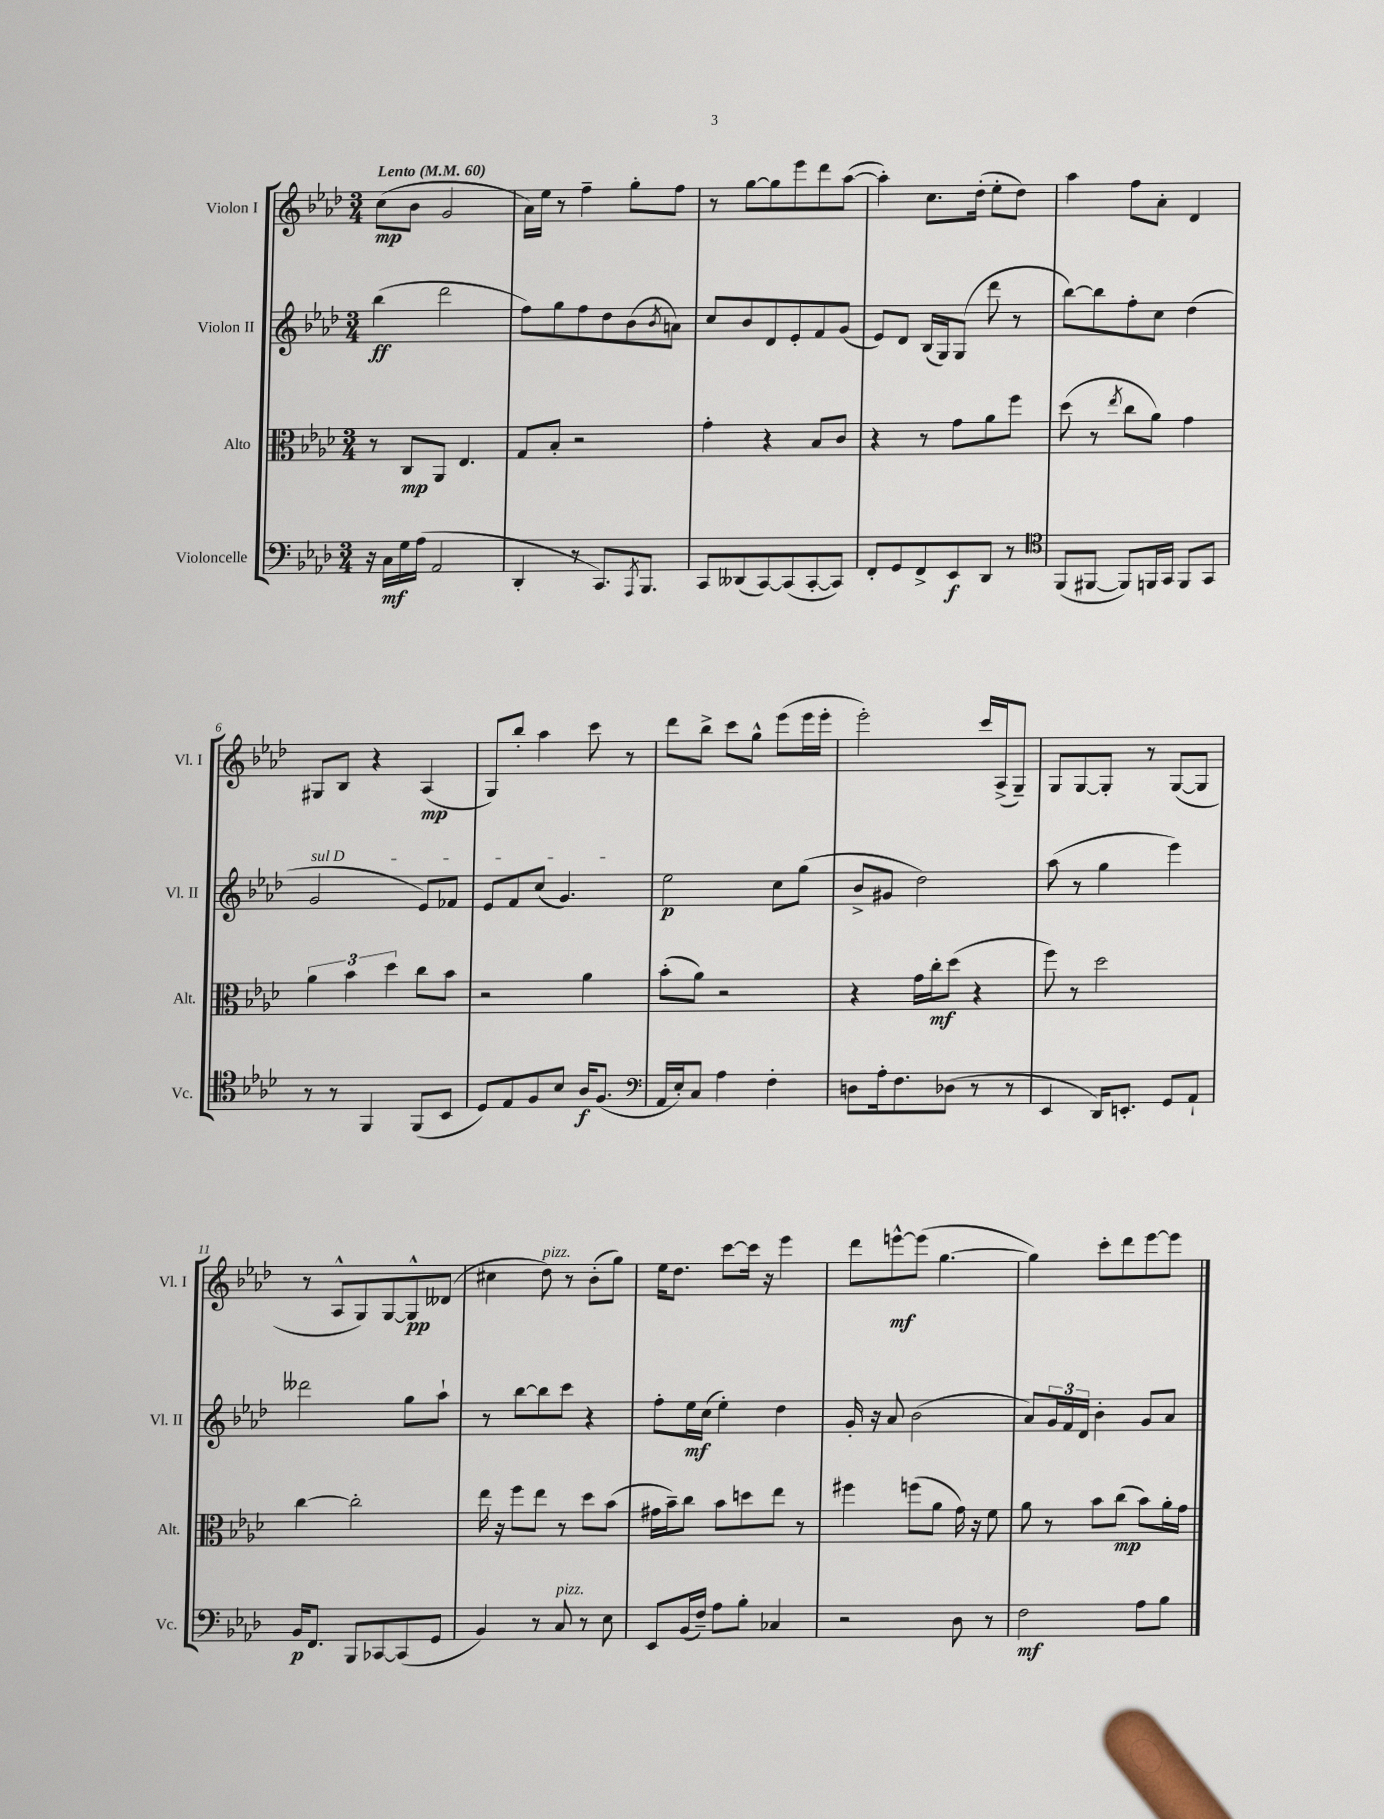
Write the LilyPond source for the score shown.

<<
\new StaffGroup <<
\new Staff = "s0" \with { instrumentName = "Violon I" shortInstrumentName = "Vl. I" } {
    \clef treble \key aes \major \numericTimeSignature \time 3/4 \tempo "Lento" 4 = 60
    c''8\mp( bes'8 g'2 |
    aes'16) ees''16 r8 f''4-- g''8-. f''8 |
    r8 g''8~ g''8 ees'''8 des'''8 aes''8~( |
    aes''4-.) c''8. des''16-.( ees''8-. des''8) |
    aes''4 f''8 aes'8-. des'4 |
    gis8 bes8 r4 aes4\mp( |
    g8) bes''8-. aes''4 c'''8 r8 |
    des'''8 bes''8-> c'''8 g''8-^ ees'''8( ees'''16 ees'''16-. |
    ees'''2-.) c'''16 aes16->( g8--) |
    g8 g8~ g8-. r8 g8~( g8 |
    r8 aes8-^ g8) g8~ g8-^\pp deses'8( |
    cis''4 des''8^\markup { \italic "pizz." }) r8 bes'8-.( g''8) |
    ees''16 des''8. c'''8~ c'''16 r16 ees'''4 |
    des'''8 e'''8~-^\mf e'''8( g''4.~ |
    g''4) c'''8-. des'''8 ees'''8~ ees'''8 \bar "|." |
}
\new Staff = "s1" \with { instrumentName = "Violon II" shortInstrumentName = "Vl. II" } {
    \clef treble \key aes \major \numericTimeSignature \time 3/4
    bes''4\ff( des'''2 |
    f''8) g''8 f''8 des''8 bes'8( \acciaccatura { bes'8 } a'8) |
    c''8 bes'8 des'8 ees'8-. f'8 g'8( |
    ees'8) des'8 bes16( g16) g8( des'''8 r8 |
    bes''8~) bes''8 f''8-. c''8 des''4( |
    \once \override TextSpanner.bound-details.left.text = \markup { \italic "sul D" } g'2\startTextSpan ees'8) fes'8 |
    ees'8 f'8 c''8( g'4.\stopTextSpan) |
    ees''2\p c''8 g''8( |
    bes'8-> gis'8 des''2) |
    aes''8( r8 g''4 ees'''4) |
    deses'''2 g''8 aes''8-! |
    r8 bes''8~ bes''8 c'''8 r4 |
    f''8-. ees''16\mf c''16( ees''4-.) des''4 |
    g'16-. r16 aes'8 bes'2( |
    aes'8) \tuplet 3/2 { g'16 f'16 des'16 } bes'4-. g'8 aes'8 \bar "|." |
}
\new Staff = "s2" \with { instrumentName = "Alto" shortInstrumentName = "Alt." } {
    \clef alto \key aes \major \numericTimeSignature \time 3/4
    r8 c8\mp aes,8 ees4. |
    g8 bes8-. r2 |
    g'4-. r4 bes8 c'8 |
    r4 r8 g'8 aes'8 f''8 |
    des''8( r8 \acciaccatura { ees''8 } c''8 aes'8) g'4 |
    \tuplet 3/2 { aes'4 bes'4 des''4 } c''8 bes'8 |
    r2 aes'4 |
    bes'8-.( aes'8) r2 |
    r4 g'16 c''16-.\mf des''8( r4 |
    f''8) r8 des''2 |
    c''4~ c''2-. |
    ees''16 r16 f''8 ees''8 r8 des''8 bes'8( |
    gis'16 bes'16--) c''8 bes'8 d''8 ees''8 r8 |
    fis''4 f''8( aes'8 g'16) r16 f'8 |
    aes'8 r8 bes'8 c''8\mp( bes'8) aes'16-. g'16 \bar "|." |
}
\new Staff = "s3" \with { instrumentName = "Violoncelle" shortInstrumentName = "Vc." } {
    \clef bass \key aes \major \numericTimeSignature \time 3/4
    r16 c16\mf g16 aes16( aes,2 |
    des,4-. r8 c,8.) \acciaccatura { aes,,8 } bes,,8. |
    c,8 deses,8( c,8~) c,8( c,8~-. c,8) |
    f,8-. g,8 f,8-> ees,8\f des,8 r8 |
    \clef tenor f,8( fis,8~ fis,8) f,16 g,16 f,8 g,8 |
    r8 r8 f,4 f,8( bes,8 |
    des8) ees8 f8 bes8 aes16\f f8.( |
    \clef bass aes,16 ees16-.) c8 aes4 f4-. |
    d8 aes16-. f8. des8( r8 r8 |
    ees,4 des,16) e,8.-. g,8 aes,8-! |
    bes,16\p f,8. bes,,8 ces,8~ ces,8( g,8 |
    bes,4) r8 c8^\markup { \italic "pizz." } r8 ees8 |
    ees,8 bes,16( f16--) aes8 bes8-. ces4 |
    r2 des8 r8 |
    f2\mf aes8 bes8 \bar "|." |
}
>>
>>
